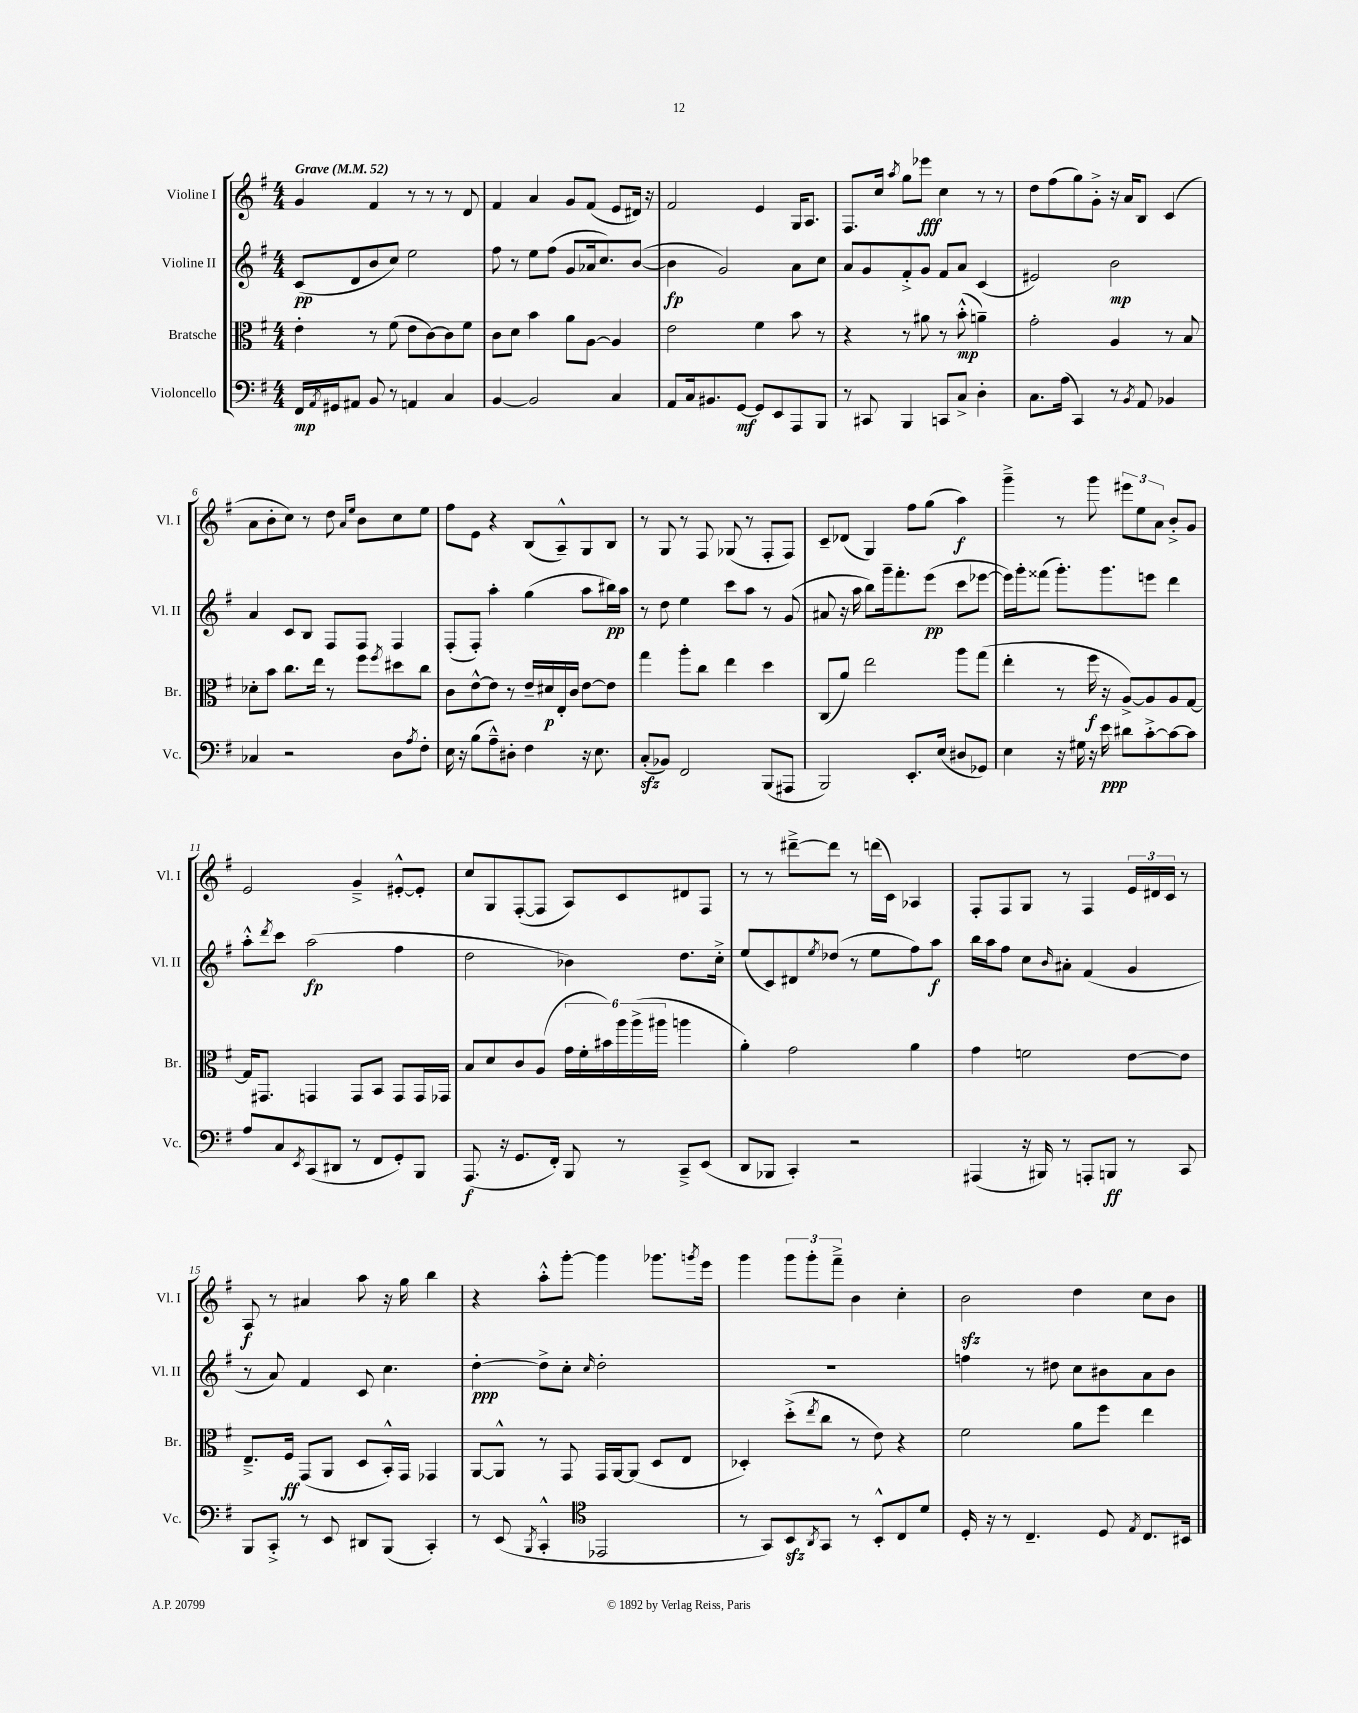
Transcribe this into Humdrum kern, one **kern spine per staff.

**kern	**kern	**kern	**kern
*staff4	*staff3	*staff2	*staff1
*clefF4	*clefC3	*clefG2	*clefG2
*k[f#]	*k[f#]	*k[f#]	*k[f#]
*M4/4	*M4/4	*M4/4	*M4/4
*MM52	*MM52	*MM52	*MM52
16FF#	4e'	(8c	4g
8qAA	.	.	.
16GG#	.	.	.
8AA#	.	8d	.
8BB	8r	8b	4f#
8r	(8f#	8cc)	.
4AA	8e	2ee	8r
.	[8c)	.	8r
4C	8c]	.	8r
.	8f#	.	8d
=	=	=	=
[4BB	8c	8ff#	4f#
.	8d	8r	.
2BB]	4b	8ee	4a
.	.	(8ff#	.
.	8a	8g	8g
.	[8A	16a-	(8f#
.	.	8.cc)	.
4C	4A]	.	8e
.	.	([8b	16d#)
.	.	.	16r
=	=	=	=
8AA	2e	4b]	2f#
16C	.	.	.
8.BB#	.	.	.
.	.	2g)	.
[8GG	.	.	.
8GG]	4f#	.	4e
8EE	.	.	.
8AAA	8b	8a	16G
.	.	.	8.A
8BBB	8r	8cc	.
=	=	=	=
8r	4r	8a	8.F#
8CC#	.	8g	.
.	.	.	16cc
.	.	.	8qaa
4BBB	8r	8f#'^	8gg
.	8a#	8g	8eee-
8CC	8r	8f#	4cc
8C^	(8b'^^	8a	.
4D'	4a~)	(4c	8r
.	.	.	8r
=	=	=	=
8.C	2g'	2e#)	8dd
.	.	.	(8ff#
(16A	.	.	.
4CC)	.	.	8gg)
.	.	.	8g'^
8r	4A	2b	16r
.	.	.	16a
8qBB	.	.	.
8AA	.	.	8B
4BB-	8r	.	(4c
.	8B	.	.
=	=	=	=
4C-	8d-'	4a	8a
.	8b	.	8b'
2r	8.cc	8c	8cc)
.	.	8B	8r
.	16ee	.	.
.	8r	8F#	8dd
.	.	.	16qqa
.	.	.	16qqee
.	8ff#	8F#	8b
.	8qff#	.	.
8D	8dd#	4F#	8cc
8qA	.	.	.
8F#'	8cc	.	8ee
=	=	=	=
16E	8c	(8F#'	8ff#
16r	.	.	.
(8B	[8e^^	8F#')	8e
8A~^^)	8e]	4aa'	4r
8D#'	8r	.	.
4F#	16e~	(4gg	(8B
.	16d#	.	.
.	16E'	.	8A~^^)
.	16c	.	.
16r	[8e	8aa	8G
8.E	.	.	.
.	8e]	16bb#)	8B
.	.	16aa	.
=	=	=	=
(8C'	4gg	8r	8r
8BB-)	.	8dd	8G
2FF#	8aa'	4ee	8r
.	8cc	.	8F#
.	4ee	8ccc	(8G-
.	.	8aa	8r
(8BBB	4dd	8r	8F#'
8AAA#	.	(8g	8F#)
=	=	=	=
2BBB)	(8C	8a#	8c~
.	8a)	16r	(8d-
.	.	16aa	.
.	2ee	8bb)	4G)
.	.	16ggg~	.
.	.	8.fff#'	.
8.EE'	.	.	8ff#
.	.	(8eee	(8gg
(16E	.	.	.
8D#	8aa	8ccc	4aa)
8GG-)	(8gg	[8eee-	.
=	=	=	=
4E	4ee'	16eee-])	4ggg~^
.	.	16ggg'	.
.	.	(8fff##	.
16r	8r	8.ggg')	8r
16G#	.	.	.
16r	16ff#	.	8ggg
16e	16r	8.ggg	.
8d#	[8A^)	.	12eee#
.	.	.	12ee
[8c'^	8A]	8eee	.
.	.	.	12a
8c_	8A	4ddd	8b'^
8c]	[8G	.	8g
=	=	=	=
8A	16G]	8aa'^^	2e
.	8.GG#	.	.
.	.	8qddd	.
8C	.	8ccc	.
8qEE	.	.	.
(8CC	4GG	(2aa	.
8DD#	.	.	.
8r	8GG	.	4g~^
8FF#	8BB	.	.
8GG')	8GG	4ff#	[8e#'^^
8BBB	16GG	.	8e#']
.	16GG-	.	.
=	=	=	=
(8.AAA	8B	2dd	8cc
.	8d	.	8G
16r	.	.	.
8.GG	8c	.	([8F#'
.	(8A	.	8F#]
16FF#')	.	.	.
8BBB	24g	4b-)	8A)
.	24f#'	.	.
.	24b#)	.	.
8r	24aa	.	8c
.	(24aa^	.	.
.	24aa#	.	.
8CC~^	4aa	8.dd	8d#
(8EE	.	.	8F#
.	.	16cc'^	.
=	=	=	=
8DD	4a')	(8ee	8r
8BBB-	.	8c)	8r
4CC')	2g	8d#	[8ddd#~^
.	.	8qee	.
.	.	(8dd-	8ddd#]
2r	.	8r	8r
.	.	8ee	(16ddd
.	.	.	16c)
.	4a	8ff#)	4A-
.	.	8aa	.
=	=	=	=
(4AAA#	4g	16bb	8F#'
.	.	16aa	.
.	.	8ff#	8F#
16r	2f	8cc	8G
16BBB#)	.	.	.
.	.	16qqb	.
8r	.	8a#'	8r
8AAA'	.	(4f#	4F#
8BBB	.	.	.
8r	[8e	4g	24e
.	.	.	24d#
.	.	.	24c
8CC	8e]	.	8r
=	=	=	=
8BBB	8.E~^	8r	8A
8CC'^	.	8a)	8r
.	16F#	.	.
8r	(8GG	4f#	4a#
8EE	8AA	.	.
8DD#	8D	8c	8aa
(8BBB	16BB'^^)	4.cc	16r
.	16GG	.	16gg
4CC')	4GG-	.	4bb
=	=	=	=
8r	[8AA	[4dd'	4r
(8EE	8AA^^]	.	.
8qBBB	.	.	.
4CC'^^	8r	8dd^]	8aa'^^
.	8GG	8cc'	[8ggg'
*clefC4	*	*	*
.	.	16qqcc	.
2EE-	16GG	2dd'	4ggg]
.	[16AA	.	.
.	(8AA]	.	.
.	8D	.	8.ggg-
.	8E	.	.
.	.	.	8qggg
.	.	.	16eee
=	=	=	=
8r	4D-')	1r	4ggg
8GG)	.	.	.
8BB	(8dd'^	.	12ggg
.	.	.	12ggg'
8qAA	8qee	.	.
8GG	8cc	.	.
.	.	.	12fff#~^
8r	8r	.	4b
8BB'^^	8e)	.	.
8C	4r	.	4cc'
8d	.	.	.
=	=	=	=
16D'	2f#	4ff	2b
16r	.	.	.
8r	.	.	.
4.C~	.	8r	.
.	.	8dd#	.
.	8a	8cc	4dd
8D	8ff#	8b#	.
8qE	.	.	.
8.C	4ee	8a	8cc
.	.	8b#	8b
16BB#	.	.	.
==	==	==	==
*-	*-	*-	*-
